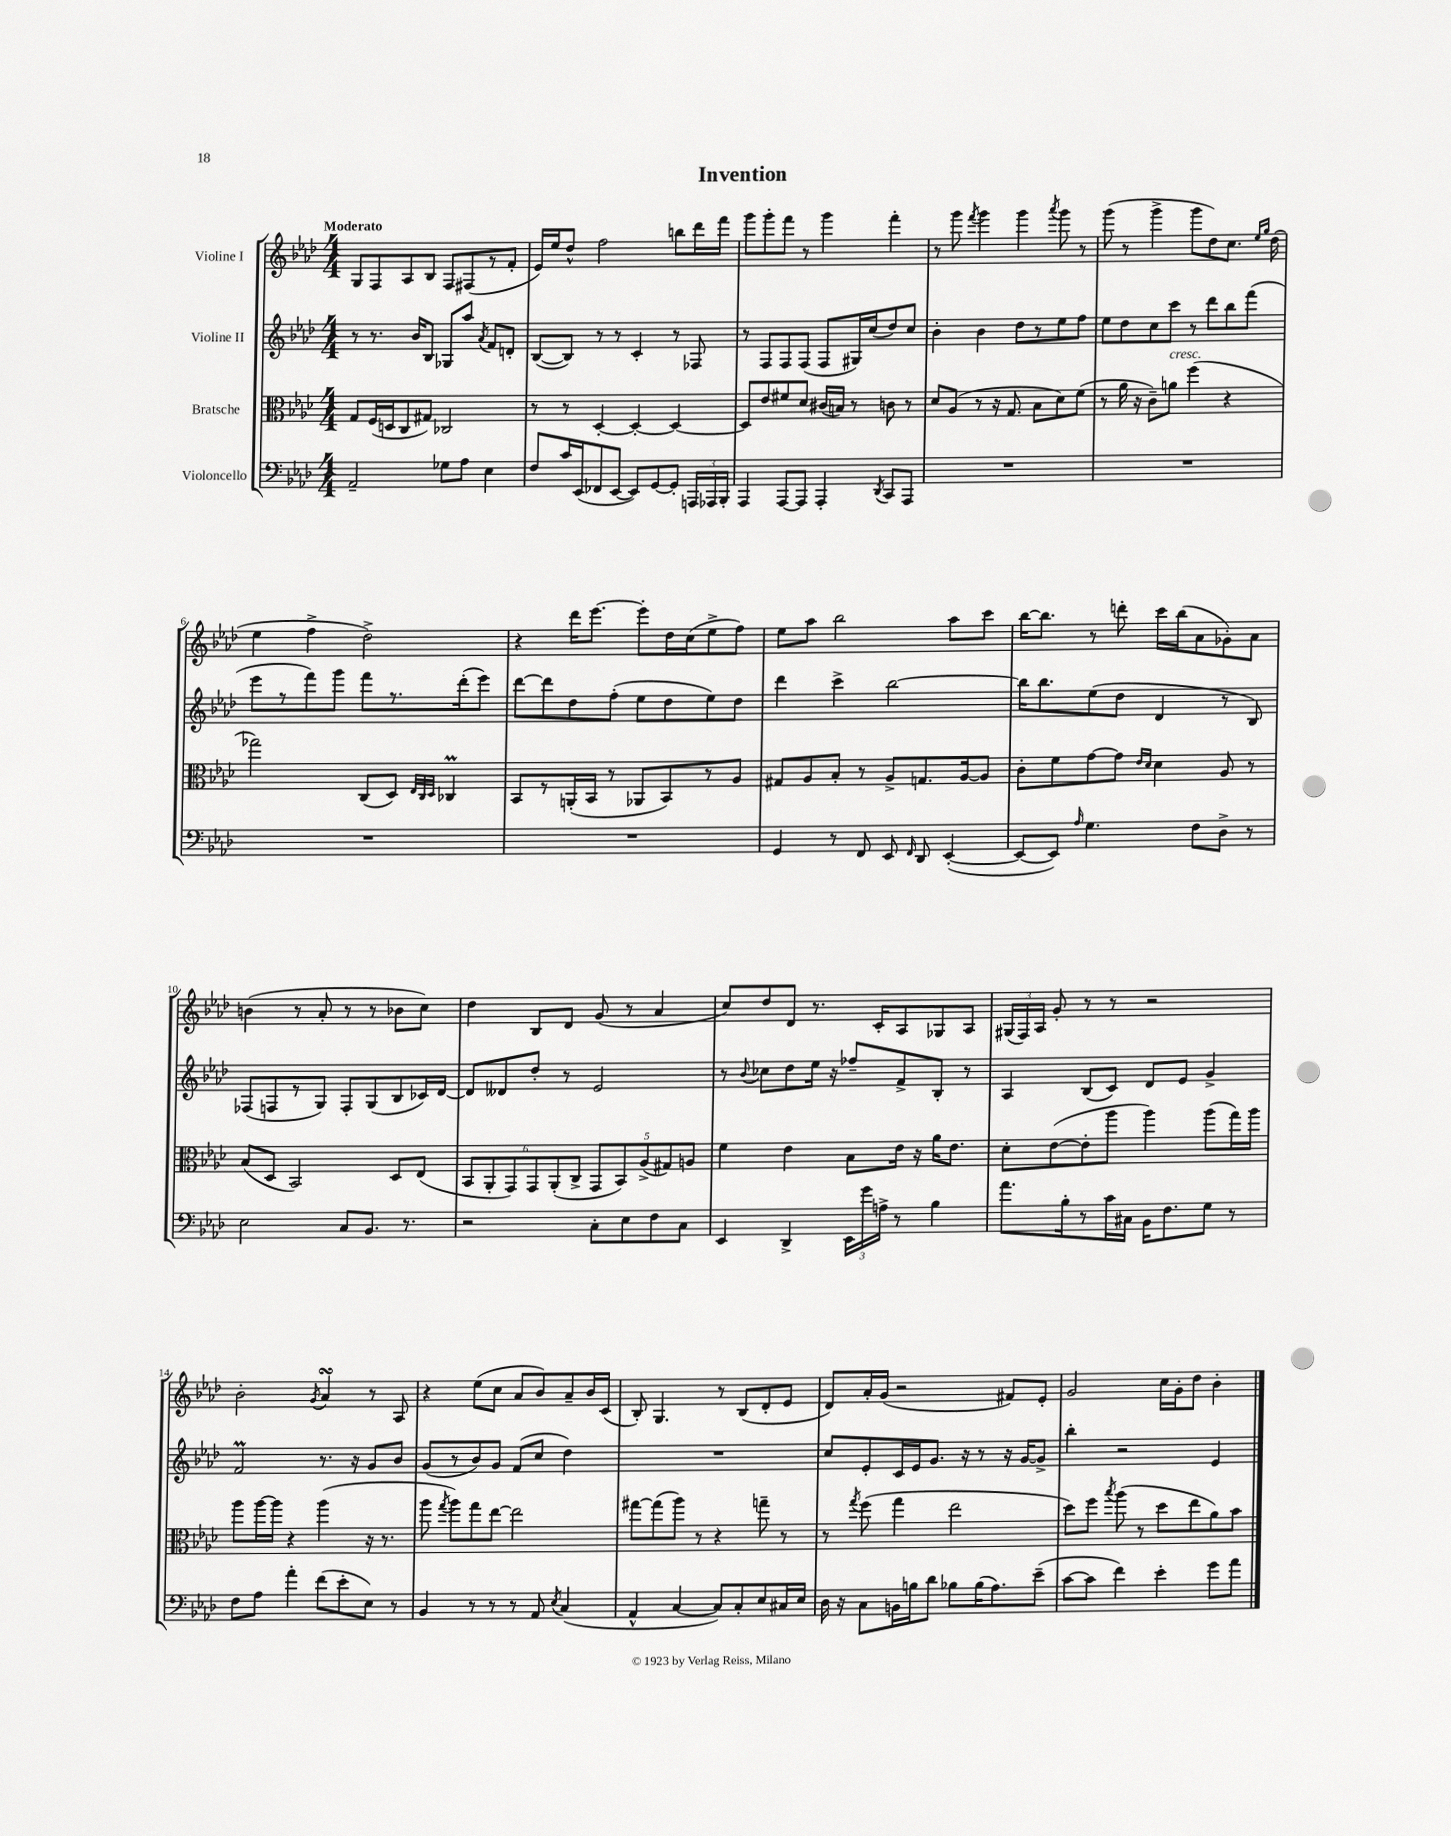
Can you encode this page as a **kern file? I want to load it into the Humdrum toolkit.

**kern	**kern	**kern	**kern
*part4	*part3	*part2	*part1
*staff4	*staff3	*staff2	*staff1
*I"Violoncello	*I"Bratsche	*I"Violine II	*I"Violine I
*clefF4	*clefC3	*clefG2	*clefG2
*k[b-e-a-d-]	*k[b-e-a-d-]	*k[b-e-a-d-]	*k[b-e-a-d-]
*M4/4	*M4/4	*M4/4	*M4/4
=1	=1	=1	=1
!	!	!	!LO:TX:a:B:t=Moderato
2AA-~/	8G/L	8r	8G/L
.	(16F/L	8.r	8F/
.	16Dn/J	.	.
.	8C/	.	8A-/
.	.	16b-/KL	.
.	8G#X/J)	8B-/J	8B-/J
8G-X\L	2C-X/	8G-X/L	8F/L
8A-\J	.	8aa-/J	(8F#X/
.	.	8qa-/	.
4E-\	.	8f/L	8r
.	.	8dn'/J	8f'/J
=2	=2	=2	=2
8F/L	8r	([8B-/L	16e-/LL)
.	.	.	16ee-/J
16c/L	8r	8B-/J])	8dd-^^/J
(16EE-/J	.	.	.
8FF-X/	[4D-'/	8r	2ff\
[8EE-/J	.	8r	.
8EE-/L])	4D-'/_	4c'/	.
[8GG/	.	.	.
8GG'/J]	4D-/_	8r	8bbn\L
24AAAn/LL	.	8F-X/	16ddd-\L
24AAA-X/	.	.	.
.	.	.	16fff\JJ
24BBB-'/JJ	.	.	.
=3	=3	=3	=3
4AAA-/	8D-/L]	8r	8ggg\L
.	8e-/	8F/L	8ggg'\
[8AAA-/L	8f#X/	8F/	8fff\J
8AAA-/J]	8d-/J	(8F/J	8r
4AAA-'/	(16c#X/LL	8F/L	4ggg\
.	16Bn/JJ)	.	.
.	8r	16G#X/L)	.
.	.	(16cc/J	.
8qDD-/	.	.	.
8CC/L	8cn\	8dd-/)	4fff'\
8AAA-/J	8r	8cc/J	.
=4	=4	=4	=4
1r	8d-/L	4b-'\	8r
.	(8A-/J	.	8ggg\
.	.	.	8qfff/
.	8r	4b-\	4ggg\
.	16r	.	.
.	8.G/	.	.
.	.	8dd-\L	4ggg\
.	8B-\L	8r	.
.	.	.	8qaaa-/
.	8d-\)	8ee-\	8ggg\
.	(8f\J	8ff\J	8r
=5	=5	=5	=5
1r	8r	8ee-\L	(8ggg\
.	16a-\	8dd-\	8r
.	16r	.	.
.	8c~\L)	8cc\	4ggg^\
!	!LO:TX:a:i:t=cresc.	!	!
.	8an\J	8ccc\J	.
.	(4ff\	8r	8ggg\L
.	.	8ddd-\L	8dd-\)
.	4r	8bb-\	8.cc\J
.	.	(8fff\J	.
.	.	.	16qqee-/LL
.	.	.	16qqgg/JJ
.	.	.	(16dd-\
!!LO:LB:g=z
=6	=6	=6	=6
1r	2gg-X\)	8eee-\L	4ee-\
.	.	8r	.
.	.	8fff\)	4ff^\
.	.	8ggg\J	.
.	(8C/L	8fff\L	2dd-^\)
.	8D-/J)	8.r	.
.	32qqE-/LLL	.	.
.	32qqC/	.	.
.	32qqD-/JJJ	.	.
.	4C-XM/	.	.
.	.	(16ddd-'\k	.
.	.	8eee-\J)	.
=7	=7	=7	=7
1r	8BB-/L	[8ddd-\L	4r
.	8r	8ddd-\]	.
.	(16AAn'/L	8dd-\	16ddd-\KL
.	16BB-/JJ	.	[8.eee-\J
.	8r	(8ff'\J	.
.	8AA-X/L	8ee-\L	8eee-'\L]
.	8BB-/)	8dd-\	16dd-\L
.	.	.	(16cc\J
.	8r	8ee-\)	8ee-^\
.	8A-/J	8dd-\J	8ff\J)
=8	=8	=8	=8
4GG/	8G#X/L	4ddd-\	8ee-\L
.	8A-/	.	8aa-\J
8r	8B-'/J	4ccc^\	2bb-\
8FF/	8r	.	.
8EE-/	8A-^/L	[2bb-\	.
16qqFF/	.	.	.
8DD-/	8.Gn/	.	.
([4EE-'/	.	.	8aa-\L
.	[16A-/k	.	.
.	8A-/J]	.	8ccc\J
=9	=9	=9	=9
8EE-/L_	8c'\L	16bb-\KL]	[16bb-\KL
.	.	8.bb-\	8.bb-\J]
8EE-/J])	8f\	.	.
16qqA-/	.	.	.
4.G\	[8g\	(8ee-\	8r
.	8g\J]	8dd-\J	8dddn'\
.	16qqe-/LL	.	.
.	16qqd-/JJ	.	.
.	4d-\	4d-/	16ccc\LL
.	.	.	(16bb-\J
8F\L	.	.	8a-\
8D-^\J	8A-/	8r	8g-X'\)
8r	8r	8B-/)	8a-\J
!!LO:LB:g=z
=10	=10	=10	=10
2E-\	(8B-/L	(8F-X/L	(4bn\
.	8D-/J	8Fn/	.
.	2BB-/)	8r	8r
.	.	8G/J)	8a-'/
8C/L	.	8F'/L	8r
8.BB-/J	.	(8G/	8r
.	8D-/L	8B-/	8b-X\L
8.r	.	.	.
.	(8E-/J	16c-X/L)	8cc\J)
.	.	[16d-/JJ	.
=11	=11	=11	=11
2r	12BB-/L	8d-/L]	4dd-\
.	12AA-'/	.	.
.	.	8d--X/	.
.	12GG/)	.	.
.	12GG/	8dd-'/J	8B-/L
.	(12AA-'/	.	.
.	.	8r	8d-/J
.	12C^/J	.	.
8C'\L	10GG/L	2e-/	(8g/
.	10BB-/)	.	.
8E-\	.	.	8r
.	(10A-^/	.	.
8F\	.	.	4a-/
.	10G#X/)	.	.
8C\J	.	.	.
.	10An/J	.	.
=12	=12	=12	=12
4EE-/	4f\	8r	8cc/L)
.	.	8qqb-/	.
.	.	8cc-X\L	8dd-/
4DD-^/	4e-\	8dd-\	8d-/J
.	.	16ee-\Jk	8.r
.	.	16r	.
24EE-\LL	8B-\L	8ff-X~/L	.
24g\	.	.	.
.	.	.	16c'/KL
24An^\JJ	.	.	.
8r	16e-\Jk	8f^/	8A-/
.	16r	.	.
4B-\	16a-\KL	8B-'/J	8G-X/
.	8.e-\J	.	.
.	.	8r	8A-/J
=13	=13	=13	=13
8.a-\L	8d-'\L	4A-/	(24G#X/LL
.	.	.	24F/)
.	.	.	24A-/JJ
.	([8e-\	.	8g'/
16B-'\k	.	.	.
8r	8e-'\]	(8B-/L	8r
16c\L	8aa-\J	8c/J)	8r
16C#X\JJ	.	.	.
16BB-\KL	4aa-\)	8d-/L	2r
8.F\	.	.	.
.	.	8e-/J	.
8G\J	(8aa-\L	4g^/	.
8r	16gg\L)	.	.
.	16aa-\JJ	.	.
!!LO:LB:g=z
=14	=14	=14	=14
8F\L	8aa-\L	2fM/	2b-'\
8A-\J	[16aa-\L	.	.
.	16aa-\JJ]	.	.
4a-'\	4r	.	.
.	.	.	8qg/
(8f\L	(4aa-\	8.r	4a-sSSs/
8e-'\	.	.	.
.	.	16r	.
8E-\J)	16r	8g/L	8r
.	8.r	.	.
8r	.	8b-/J	8A-/
=15	=15	=15	=15
4BB-/	8aa-\	(8g/L	4r
.	8qgg/	.	.
.	8aa-\L)	8r	.
8r	8gg\	8b-/)	(8ee-\L
8r	[8ee-\J	8g/J	8cc\J
8r	2ee-\]	(8f/L	8a-/L
8AA-/	.	8cc/J	8b-/)
8qE-/	.	.	.
(4C/	.	4dd-\)	8a-~/
.	.	.	16b-/L
.	.	.	(16c/JJ
=16	=16	=16	=16
4AA-^^/	[8gg#X\L	1r	8B-'/)
.	(8gg#\]	.	4.G/
[4C/	8aa-\J)	.	.
.	8r	.	.
8C/L])	4r	.	8r
8C'/	.	.	(8B-/L
8E-/	8ggn~\	.	8d-'/
16C#X/L	8r	.	8e-/J
16E-/JJ	.	.	.
=17	=17	=17	=17
16D-\	8r	8cc/L	8d-/L)
16r	.	.	.
.	8qgg/	.	.
8C\L	(8ff\	8e-'/	16a-'/L
.	.	.	(16g/JJ
16BBn\L	4gg\	16c/L	2r
16Bn\J	.	16e-/J	.
8d-\J	.	8.g/J	.
8B-X\L	2ee-\	.	.
.	.	16r	.
(16B-\K	.	8r	.
8.A-\)	.	.	.
.	.	16r	8f#X/L)
.	.	[16g/KL	.
(8e-~\J	.	8g^/J]	8e-'/J
=18	=18	=18	=18
[8c\L	8dd-\L)	4bb-'\	2g/
8c\J]	8ff\J	.	.
.	8qbb-/	.	.
4f\)	(8aa-\	2r	.
.	8r	.	.
4e-'\	8dd-\L	.	16cc\LL
.	.	.	16g'\J
.	8ee-\	.	8dd-\J
8g\L	8a-\)	4e-/	4b-'\
8a-\J	8b-\J	.	.
==	==	==	==
*-	*-	*-	*-
